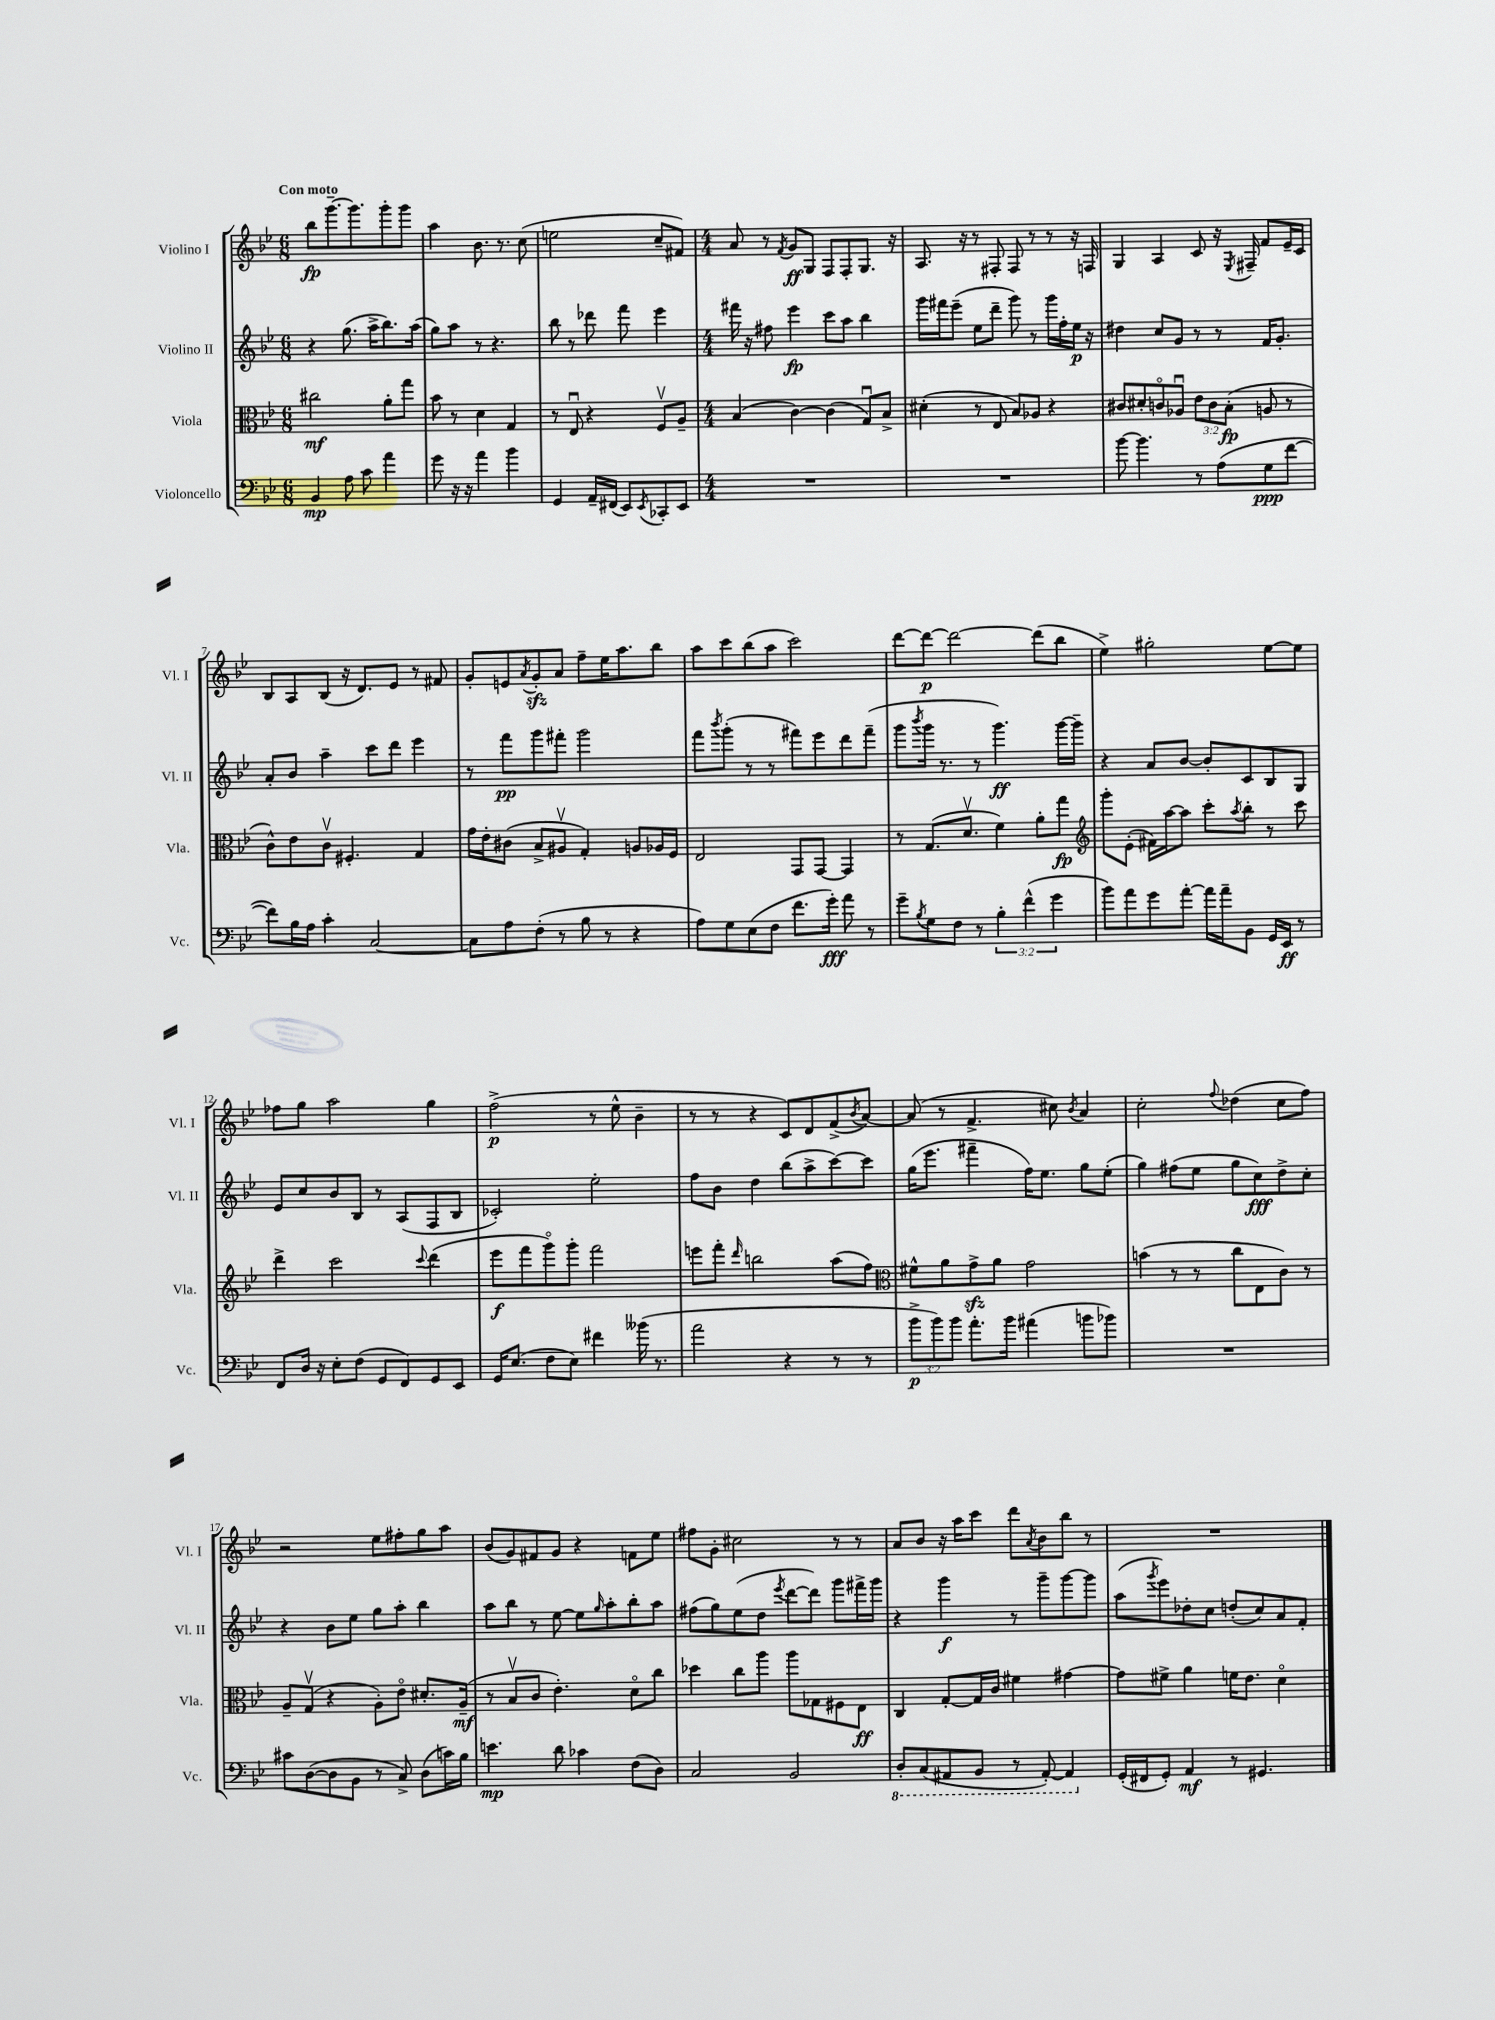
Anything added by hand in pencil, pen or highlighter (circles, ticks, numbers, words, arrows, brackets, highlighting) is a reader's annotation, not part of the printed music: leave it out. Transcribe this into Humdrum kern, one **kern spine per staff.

**kern	**kern	**kern	**kern
*staff4	*staff3	*staff2	*staff1
*clefF4	*clefC3	*clefG2	*clefG2
*k[b-e-]	*k[b-e-]	*k[b-e-]	*k[b-e-]
*M6/8	*M6/8	*M6/8	*M6/8
4BB-	2cc#	4r	8bb-
.	.	.	[8.ggg~
8A	.	(8.gg	.
.	.	.	8.ggg]
8c	.	.	.
.	.	16aa^	.
4a	8a'	8.bb-)	8ggg'
.	8gg	.	8ggg
.	.	(16aa	.
=	=	=	=
8g	8b-	8gg)	4aa
16r	8r	8aa	.
16r	.	.	.
4a	4d	8r	8.b-
.	.	4.r	.
.	.	.	8.r
4b-	4G	.	.
.	.	.	(8cc
=	=	=	=
4GG	8r	8bb-	2ee
.	8E-u	8r	.
16AA~	4r	8ddd-	.
(16FF#	.	.	.
8EE-)	.	8fff	.
8qEE-	.	.	.
8CC-'	8Fv	4eee-	8cc~
8EE-	8A~	.	8f#)
=	=	=	=
*M4/4	*M4/4	*M4/4	*M4/4
1r	(4B-	16fff#	8a
.	.	16r	.
.	.	8ff#	8r
.	.	.	8qf
.	[4c)	4eee-	8g
.	.	.	8G
.	(4c]	8ccc	8F
.	.	8aa	8F'
.	8Gu)	4bb-	8.G
.	8B-^	.	.
.	.	.	16r
=	=	=	=
1r	(4d#'	16ggg	8.A
.	.	16fff#	.
.	.	(8eee-~	.
.	.	.	16r
.	8r	8ee-	8r
.	8E-	8ddd~	8F#'
.	8B-)	8ggg)	8F#
.	8A-	8r	8r
.	4r	16ggg	8r
.	.	16ff'	.
.	.	16ee-	16r
.	.	16r	16F
=	=	=	=
[8b-	8c#	4dd#	4G
4.b-]	8d#'	.	.
.	8co	8cc	4A
.	8A-u	8g	.
8r	12e-	8r	8c
.	12c	.	.
(8A	.	8r	16r
.	(12B-'	.	.
.	.	.	8qE-
.	.	.	16F#~
8G	8A	16f	8f
.	.	8.g'	.
[8f	8r	.	16e-~
.	.	.	16c
=	=	=	=
8f])	8c^^)	8a'	8B-
16B-	8e-	8b-	8A
16A	.	.	.
4c'	8cv	4aa~	(8B-
.	4.F#'	.	16r
.	.	.	8.d)
[2C	.	8ccc	.
.	.	8ddd	8e-
.	4G	4eee-	8r
.	.	.	8f#
=	=	=	=
8C]	16g	8r	8g'
.	16e-'	.	.
8A	(8c#	8fff	8e
.	.	.	8qa
(8F'	8B-^	8ggg	8g'
8r	8A#v	8fff#'	8a
8B-	4G')	2ggg	8ff~
8r	.	.	16ee-
.	.	.	8.aa
4r	8A	.	.
.	16A-	.	8bb-
.	16F	.	.
=	=	=	=
8A)	2E-	8fff	8aa
.	.	8qbbb-	.
8G	.	(8ggg'	8ccc
(8E-	.	8r	(8bb-
8F	.	8r	8aa
8.f	8GG	8fff#)	2ccc)
.	[8GG	8eee-	.
16g')	.	.	.
8a	4GG]	8ddd	.
8r	.	(8fff#~	.
=	=	=	=
8g~	8r	8ggg	[8ddd
8qB-	.	8qbbb-	.
8G	(8.G	16ggg	8ddd_
.	.	8.r	.
8F	.	.	2ddd_
.	8.dv	.	.
8r	.	8r	.
6B-'	4f)	4.ggg)	.
(6f^^	.	.	.
.	8a'	.	(8ddd]
6g	.	.	.
.	8gg	[16ggg	8bb-
.	.	16ggg~]	.
=	=	=	=
*	*clefG2	*	*
8b-)	8ggg'	4r	4ee-^)
8a	(8e-'	.	.
8g	16f#)	8a	2gg#'
.	[16aa	.	.
[8a'	8aa]	[8b-	.
16a]	8ccc'	8b-']	.
16a~	.	.	.
.	8qaa	.	.
8BB-	8bb-'	8c	.
16GG	8r	8B-	[8ee-
16EE-	.	.	.
8r	8ccc	8G	8ee-]
=	=	=	=
8FF	4ddd^	8e-	8ff-
16D	.	8cc	8gg
16r	.	.	.
8E-'	2ccc	8b-	2aa
(8F	.	8B-	.
8GG	.	8r	.
8FF)	.	(8A	.
.	8qqccc	.	.
8GG	(4ddd	8F	4gg
8EE-	.	8B-	.
=	=	=	=
16GG	8eee-	2c-')	(2ff^
(8.E-	.	.	.
.	8fff	.	.
8F	8gggo)	.	.
8E-)	8ggg'	.	.
4f#	2fff	2ee-'	8r
.	.	.	8ee-^^
(16b--	.	.	4b-~
8.r	.	.	.
=	=	=	=
2a	8eee	8ff	8r
.	8fff'	8b-	8r
.	16qqddd	.	.
.	2bb	4dd	4r
4r	.	(8bb-	8c)
.	.	8aa^	8d
8r	(8aa	[8ccc)	(8f^
.	.	.	8qb-
8r	8ff)	8ccc]	[8a)
=	=	=	=
*	*clefC3	*	*
12b-^	8f#^^	(16gg	(8a]
.	.	8.eee-	.
12b-)	.	.	.
.	8a	.	8r
12b-	.	.	.
8.a'	8g^	4fff#~	4.f^
.	8a	.	.
16b-	.	.	.
(4a#	2g	16ff)	.
.	.	8.ee-	.
.	.	.	8cc#)
.	.	.	8qb-
8b	.	8gg	4a
8b-)	.	(8ee-'	.
=	=	=	=
1r	(4b	4gg)	2cc'
.	8r	(8ff#	.
.	8r	8ee-	.
.	.	.	8qqff
.	8cc	8gg	(4dd-
.	8E-	8cc)	.
.	8c)	8dd^	8cc
.	8r	8cc'	8ff)
=	=	=	=
8c#	8A~	4r	2r
([8D	(8Gv	.	.
8D]	4r	8b-	.
8BB-	.	8ee-	.
8r	8A')	8gg	8ee-
8C^)	8e-o	8aa'	8ff#'
(8D	8.d#'	4bb-	8gg
16c)	.	.	8aa
16B-	(16A~	.	.
=	=	=	=
4.e	8r	8aa	(8b-
.	8B-v	8bb-	8g)
.	8c	8r	8f#
8d	4.e-')	[8ee-	8g
4c-	.	8ee-]	4r
.	.	16qqgg	.
.	.	8aa'	.
(8F	8do	8bb-'	8f
8D)	8cc	8aa	8ee-
=	=	=	=
2C	4dd-	(8ff#	8ff#
.	.	8gg)	8g'
.	8cc	(8ee-	2cc#
.	8aa	8dd	.
.	.	8qeee-	.
2BB-	8aa	[8ddd	.
.	8G-	8ddd])	.
.	8F#	8ggg	8r
.	8E-	16fff#^	8r
.	.	16ggg	.
=	=	=	=
8DD'	4C	4r	8a
(8CC	.	.	8b-
8AAA#	[8G'	4ggg	16r
.	.	.	16aa
8BBB-	16G]	.	8ccc
.	16c	.	.
8r	4f#	8r	8ddd
.	.	.	8qa
[8AAA#')	.	8ggg~	8b-
4AAA#]	[4g#	[8ggg	8bb-
.	.	8ggg]	8r
=	=	=	=
(16GG'	8g#]	(8aa	1r
16FF#	.	.	.
.	.	8qggg	.
8GG')	8f#^	8eee-)	.
4AA	4a	8dd-'	.
.	.	8cc	.
8r	16f	(8dd'	.
.	8.e-	.	.
4.GG#	.	8cc)	.
.	4do	8a	.
.	.	8f'	.
==	==	==	==
*-	*-	*-	*-
